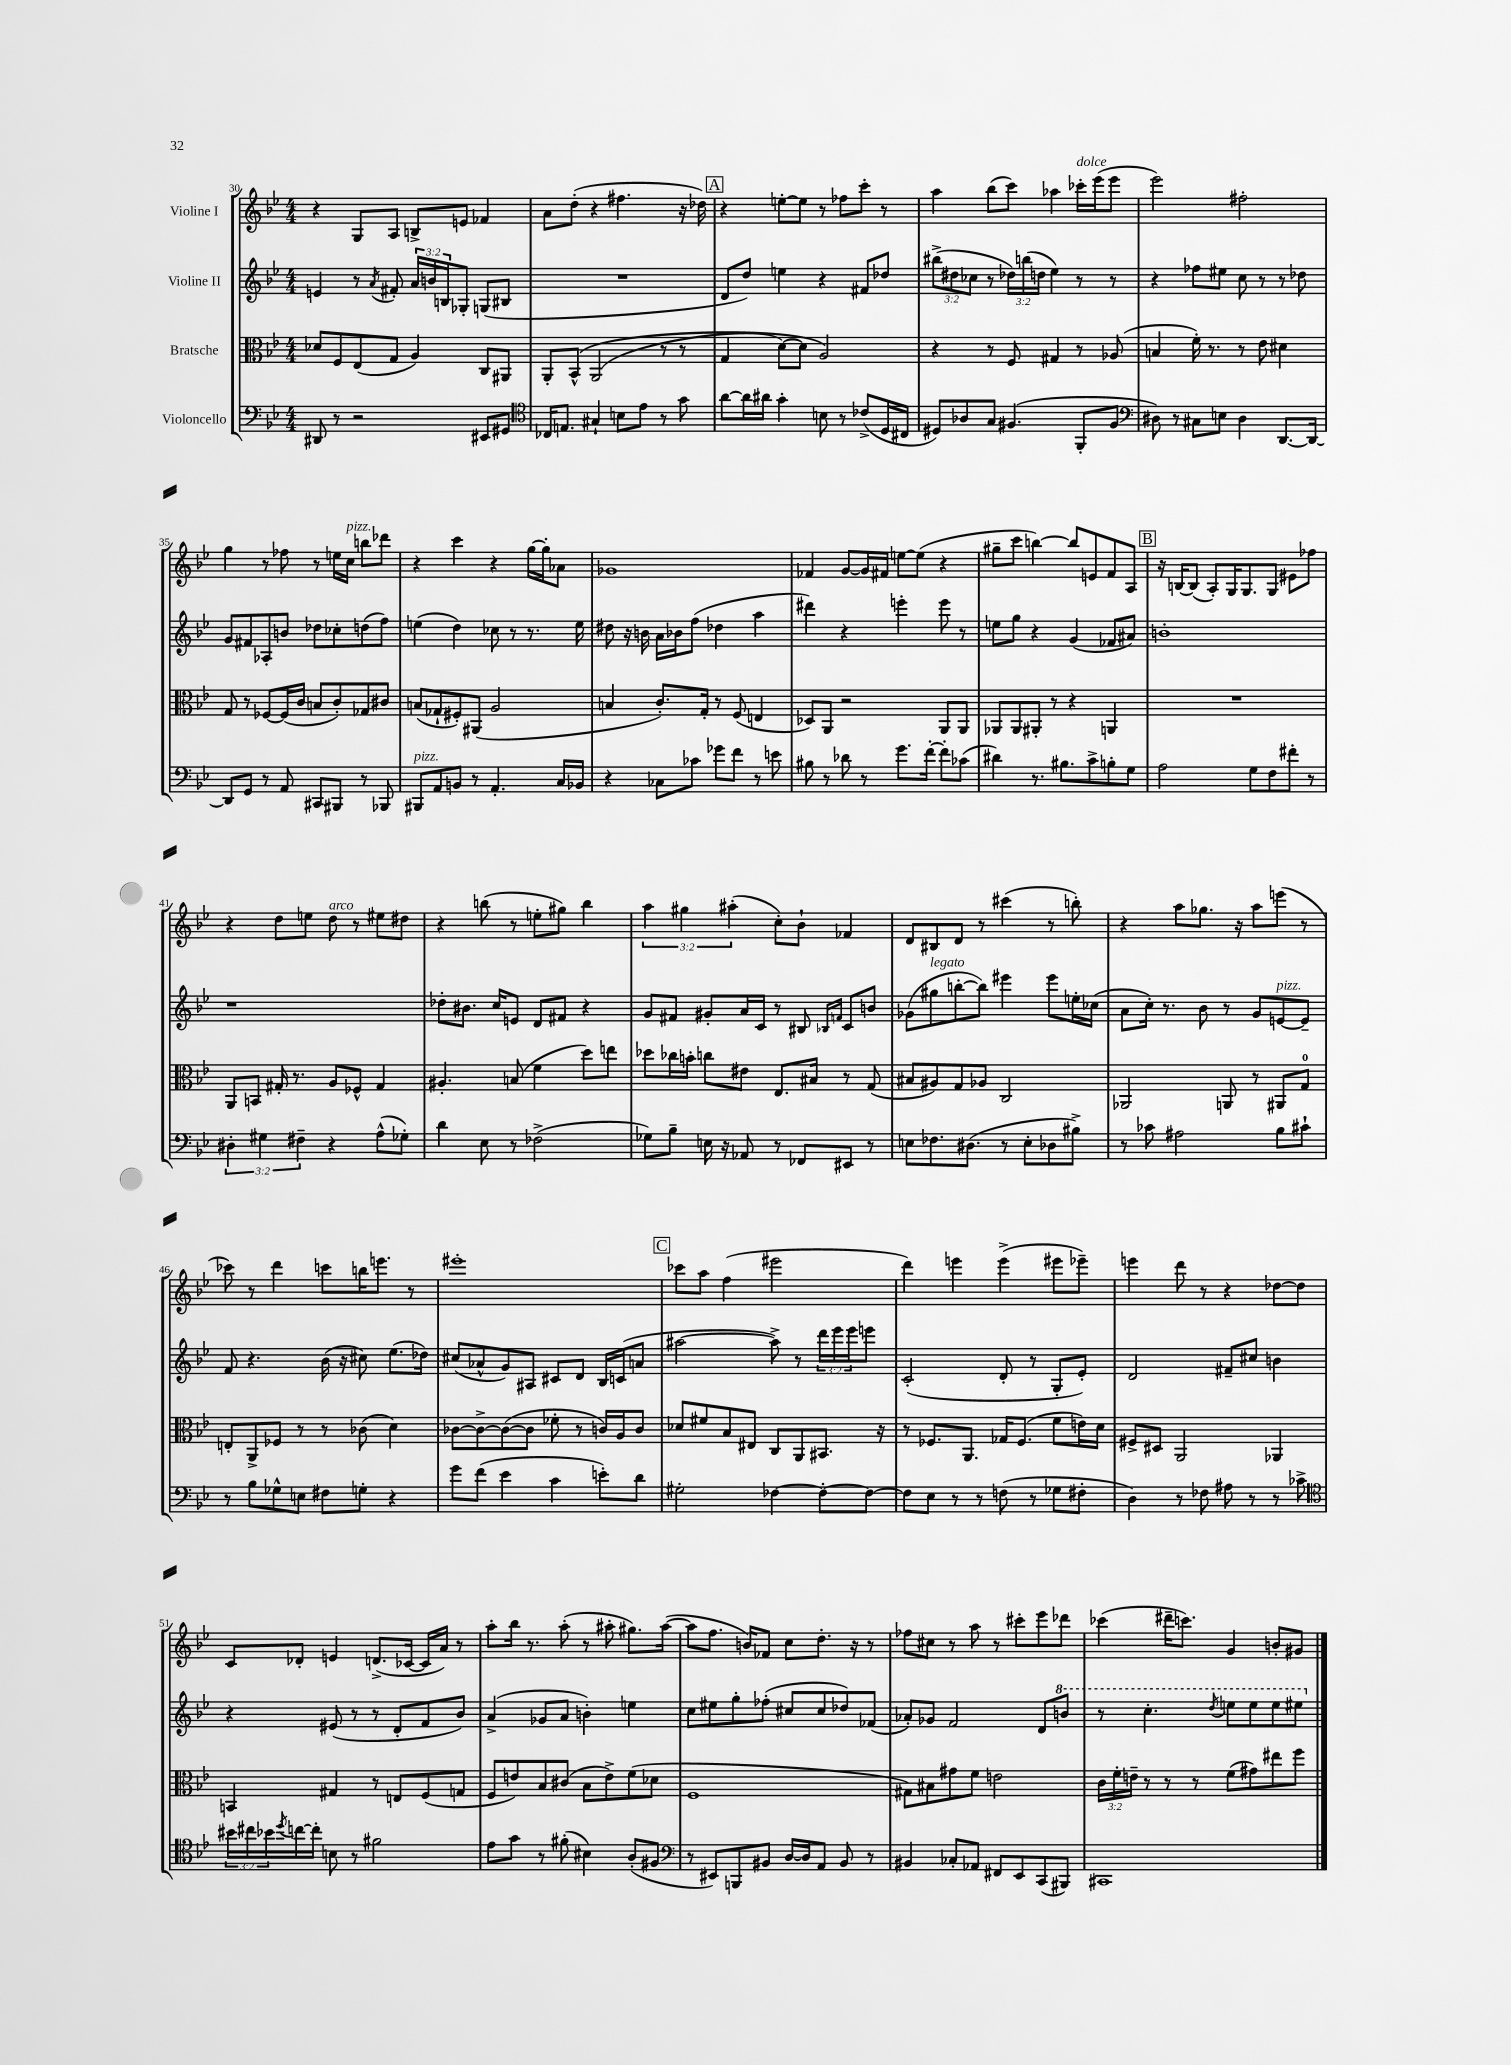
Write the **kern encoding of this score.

**kern	**kern	**kern	**kern
*part4	*part3	*part2	*part1
*staff4	*staff3	*staff2	*staff1
*I"Violoncello	*I"Bratsche	*I"Violine II	*I"Violine I
*clefF4	*clefC3	*clefG2	*clefG2
*k[b-e-]	*k[b-e-]	*k[b-e-]	*k[b-e-]
*M4/4	*M4/4	*M4/4	*M4/4
=30	=30	=30	=30
8DD#X/	8d-X/L	4en/	4r
8r	8F/	.	.
2r	(8E-/	8r	8G/L
.	.	8qa/	.
.	8G/J	8f#X'/	8A/J
.	4A/)	24a/LL	8Bn^/L
.	.	24bn/	.
.	.	24Bn/J	.
.	.	8G-X'/J	8en/J
8EE#X/L	8C/L	(8Gn/L	4f-X/
8GG#X/J	8AA#X/J	8B#X/J	.
=31	=31	=31	=31
*clefC4	*	*	*
16C-X/KL	8AA'/L	1r	8a\L
8.En/J	.	.	.
.	(8BB-^^/J	.	(8dd'\J
4G#X`/	(2AA/	.	4r
8Bn\L	.	.	4.ff#X\
8e-\J	.	.	.
8r	8r	.	.
8g\	8r	.	16r
.	.	.	16dd-X\)
!!LO:REH:place=s1:t=A
=32	=32	=32	=32
[8a\L	4G/	8d/L	4r
16a\L]	.	8dd/J)	.
16a#X\JJ	.	.	.
4g'\	[8d\L)	4een\	[8een'\L
.	8d\J]	.	8ee\J]
8Bn\	2A/)	4r	8r
8r	.	.	8ff-X\L
(8c-X^/L	.	8f#X/L	8ccc'\J
16D/L	.	8dd-X/J	8r
16C#X/JJ	.	.	.
=33	=33	=33	=33
8D#X/L)	4r	(12bb#X^\L	4aa\
.	.	12dd#X\	.
8A-X/	.	.	.
.	.	12cc-X\J	.
8G/J	8r	8r	(8bb-\L
(4.F#X/	8F/	24dd-X\LL)	8ccc\J)
.	.	(24bbn\	.
.	.	24ddn\JJ	.
.	4G#X/	4ee-\)	4aa-X\
!	!	!	!LO:TX:a:i:t=dolce
8FF'/L	8r	8r	16ccc-X'\LL
.	.	.	(16eee-\J
8F#/J	(8A-X/	8r	8eee-\J
=34	=34	=34	=34
*clefF4	*	*	*
8D#X\)	4Bn/	4r	2eee-\)
8r	.	.	.
8C#X\L	16f'\)	8ff-X\L	.
.	8.r	.	.
8En\J	.	8ee#X\J	.
4D#\	8r	8cc\	2ff#X'\
.	8e-\	8r	.
[8.DD/L	4d#X\	8r	.
.	.	8dd-X\	.
16DD/Jk_	.	.	.
!!LO:LB:g=z
=35	=35	=35	=35
8DD/L]	8G/	8g/L	4gg\
8GG/J	8r	8f#X/	.
8r	[8F-X/L	8A-X'/	8r
8AA/	(16F-/L]	8bn/J	8ff-X\
.	16c/JJ	.	.
8CC#X/L	8Bn/L	8dd-X\L	8r
8BBB#X/J	8c'/)	8cc-X'\	16een\LL
!	!	!	!LO:TX:a:i:t=pizz.
.	.	.	16cc\JJ
8r	8G-X/	(8ddn\	8bbn\L
8BBB-X/	8c#X/J	8ff\J)	8ddd-X\J
=36	=36	=36	=36
!LO:TX:a:i:t=pizz.	!	!	!
8BBB#X/L	(8Bn/L	(4een\	4r
8AA/	8G-X`/	.	.
8BBn/J	8F#X'/)	4dd\)	4ccc\
8r	(8AA#X/J	.	.
4.AA'/	2A/	8cc-X\	4r
.	.	8r	.
.	.	8.r	[16gg\LL
.	.	.	16gg'\J]
16C/LL	.	.	8a-X\J
16BB-X/JJ	.	16ee\	.
=37	=37	=37	=37
4r	4Bn/	8dd#X\	1g-X
.	.	16r	.
.	.	16bn\	.
8C-X\L	8.c'/L)	16a\LL	.
.	.	16b-X\J	.
8c-X\J	.	(8ff\J	.
.	16G'/Jk	.	.
8g-X\L	8r	4dd-X\	.
8f\J	(8F/	.	.
8r	4En/	4aa\	.
8en\	.	.	.
=38	=38	=38	=38
8B#X\	8D-X/L)	4ddd#X\)	4f-X/
8r	8AA/J	.	.
8d-X\	2r	4r	[8g/L
8r	.	.	16g/L]
.	.	.	16f#X/JJ
8.g\L	.	4eeen'\	[8een\L
.	.	.	(8ee\J]
[16f'\Jk	.	.	.
8f'\L]	8AA/L	8eee\	4r
(8c-X\J	8AA/J	8r	.
=39	=39	=39	=39
4d#X\)	8AA-X/L	8een\L	8gg#X~\L
.	8AA-/	8gg\J	8ccc\J
8.r	8AA#X'/J	4r	[4bbn\)
.	8r	.	.
8.B#X\L	.	.	.
.	4r	(4g/	8bb/L]
8c^\	.	.	8en/
8Bn'\	4AAn/	8f-X/L	8f/
8G\J	.	8a#X/J)	8A/J
!!LO:REH:place=s1:t=B
=40	=40	=40	=40
2A\	1r	1bn'	16r
.	.	.	[16Bn/KL
.	.	.	(8B/J]
.	.	.	8A'/L)
.	.	.	16G/K
.	.	.	8.G/
8G\L	.	.	.
8F\	.	.	8G/J
8f#X'\J	.	.	8e#X\L
8r	.	.	8ff-X\J
!!LO:LB:g=z
=41	=41	=41	=41
6D#X'\	8AA/L	1r	4r
.	8BBn/J	.	.
6G#X\	.	.	.
.	16G#X'/	.	8dd\L
.	8.r	.	.
6F#X~\	.	.	.
.	.	.	8een\J
!	!	!	!LO:TX:a:i:t=arco
4r	8A/L	.	8dd\
.	8F-X^^/J	.	8r
(8A^^\L	4G#/	.	8ee#X\L
8G-X'\J)	.	.	8dd#X\J
=42	=42	=42	=42
4d\	4.A#X'/	8dd-X'\L	4r
.	.	8.b#X\J	.
8E-\	.	.	(8bbn\
.	.	16cc/KL	.
8r	(8Bn/	8en/J	8r
(2F-X^\	4f\	8d/L	8een'\L
.	.	8f#X/J	8gg#X\J)
.	8dd\L)	4r	4bb\
.	8een\J	.	.
=43	=43	=43	=43
8G-X\L)	8dd-X\L	8g/L	6aa\
8B-~\J	16cc-X\L	8f#X/J	.
.	.	.	6gg#X\
.	16bn'\JJ	.	.
16En\	8ccn\L	8g#X'/L	.
16r	.	.	.
.	.	.	(6aa#X'\
8AA-X/	8e#X\J	16a/L	.
.	.	16c/JJ	.
8r	8.E-/L	8r	8cc'\L)
8FF-X/L	.	8B#X/	8b-`\J
.	16B#X/Jk	.	.
.	.	16qqB-X/LL	.
.	.	16qqfn/JJ	.
8EE#X/J	8r	8c/L	4f-X/
8r	(8G/	8bn/J	.
=44	=44	=44	=44
8En\L	8B#X/L	(8g-X\L	8d/L
!	!	!LO:TX:a:i:t=legato	!
8.F-X\	8A#X/)	8gg#X\	8B#X/
.	8G/	[8bbn'\	8d/J
(8.D#X\J	.	.	.
.	8A-X/J	8bb\J])	8r
8r	2C/	4eee#X\	(4ccc#X\
8E'\L	.	.	.
8D-X\	.	8eee#\L	8r
8B#X^\J)	.	16een'\L	8bbn'\)
.	.	(16cc-X\JJ	.
=45	=45	=45	=45
8r	2AA-X/	8a\L	4r
8c-X\	.	16cc'\Jk)	.
.	.	8.r	.
2A#X\	.	.	8aa\L
.	.	8b-\	8.gg-X\J
.	8AAn/	8r	.
.	.	.	16r
.	8r	8g/L	8aa\L
!	!	!LO:TX:a:i:t=pizz.	!
8B-\L	8AA#X/L	[8en/	(8eeen\J
8c#X`\J	8G/J	8e~/J]	8r
!!LO:LB:g=z
=46	=46	=46	=46
8r	8En'/L	8f/	8ccc-X\)
8B-\L	8AA^/	4.r	8r
8G-X^^\	8F-X/J	.	4ddd\
8En\J	8r	.	.
8F#X\L	8r	(16b-\	8cccn\L
.	.	16r	.
8Gn'\J	(8c-X\	8cc#X\)	16bbn\K
.	.	.	8.eeen\J
4r	4d\)	(8.ee-\L	.
.	.	.	8r
.	.	16dd-X\Jk)	.
=47	=47	=47	=47
8g\L	[8c-X\L	(8cc#X/L	1eee#X'
(8f\J	8c-^\_	8a-X^^/	.
4e-\	(8c-\_	8g/)	.
.	8c-\J]	8A#X/J	.
4c\	8f-X'\	8c#X/L	.
.	8r	8d/J	.
8en'\L)	16cn/LL)	16B-/LL	.
.	16A/J	(16cn/J	.
8d\J	8c/J	8an/J	.
!!LO:REH:place=s1:t=C
=48	=48	=48	=48
2G#X'\	8d-X/L	[2aa#X\	8ccc-X\L
.	8f#X/	.	8aa\J
.	8B-/	.	(4ff\
.	8E#X/J	.	.
[4F-X\	8C/L	8aa#^\])	2eee#X\
.	8AA/	8r	.
8F-'\L_	8.BB#X/J	24ddd\LL	.
.	.	24eee-\	.
.	.	24eee-\J	.
8F-\J_	.	8eeen\J	.
.	16r	.	.
=49	=49	=49	=49
8F-\L]	8r	(2c'/	4ddd\)
8E-\J	8.F-X/L	.	.
8r	.	.	4eeen\
.	8.AA/J	.	.
8r	.	.	.
(8Fn\	16G-X/KL	8d'/	(4eee^\
.	(8.F-/J	.	.
8r	.	8r	.
8G-X\L	8f\L	8G'/L	8eee#X\L
8F#X'\J	16en\L)	8e-'/J)	8eee-X~\J)
.	16d\JJ	.	.
=50	=50	=50	=50
4D\)	8F#X^/L	2d/	4eeen\
.	8D#X/J	.	.
8r	2AA/	.	8ddd\
8F-X\	.	.	8r
8A#X\	.	8f#X~/L	4r
8r	.	8cc#X/J	.
8r	4AA-X/	4bn\	[8dd-X\L
8c-X^\	.	.	8dd-\J]
!!LO:LB:g=z
=51	=51	=51	=51
*clefC4	*	*	*
24b#X\LL	4BBn/	4r	8c/L
24cc#X\	.	.	.
24b-X\	.	.	.
8qdd/	.	.	.
[16ccn\	.	.	8d-X'/J
16cc'\JJ]	.	.	.
8Bn\	4G#X/	(8e#X/	4en/
8r	.	8r	.
2f#X\	8r	8r	(8.dn^/L
.	8En/L	8d'/L	.
.	.	.	[16c-X/Jk
.	(8F/	8f/	16c-/LL]
.	.	.	16a/JJ)
.	8Gn/J	8b-/J)	8r
=52	=52	=52	=52
8e-\L	8F/L	(4a^/	8aa'\L
8g\J	8en/)	.	16bb-\Jk
.	.	.	8.r
8r	8B-/	8g-X/L	.
(8f#X'\	(8c#X/J	8a/J	(8aa'\
4B#X\)	8B-\L	4bn'\)	8r
.	8e^\)	.	8aa#X'\
(8A'/L	(8f\	4een\	8.gg#X\L)
8F#X/J	8d-X\J	.	.
.	.	.	([16aa#\Jk
=53	=53	=53	=53
*clefF4	*	*	*
8r	1F	8cc\L	8aa#\L]
8EE#X/L)	.	8ee#X\	8.ff\J
8BBBn/	.	8gg'\	.
.	.	.	16bn/KL)
8BB#X/J	.	(8ff-X'\J	8f-X/J
[16D/LL	.	8cc#X/L	8cc\L
16D/J]	.	.	.
8AA/J	.	8cc#/	8.dd'\J
8BB#/	.	8dd-X/)	.
.	.	.	16r
8r	.	(8f-X/J	8r
=54	=54	=54	=54
4BB#X/	8G#X\L)	8a-X'/L)	8ff-X\L
.	8B#X\	8g-X/J	8cc#X\J
8C-X'/L	8g#X\	2f/	8r
8AA-X/J	8f\J	.	8aa\
8FF#X/L	2en\	.	8r
8EE-/	.	.	8ccc#X'\L
(8CC/	.	8d/L	8eee-\
*	*	*8va	*
8BBB#X/J)	.	8bbn/J	8ddd-X\J
=55	=55	=55	=55
1CC#X	24c\LL	8r	(4ccc-X\
.	24f'\	.	.
.	24en~\JJ	.	.
.	8r	4.ccc'\	.
.	8r	.	16ddd#X~\KL
.	.	.	8.cccn\J)
.	8r	.	.
.	.	8qddd/	.
.	(8f\L	8eeen\L	4g/
.	8g#X\)	8eee\	.
.	8ee#X\	8eee\	8bn'/L
.	8ff\J	8eee#X\J	8g#X/J
*	*	*X8va	*
==	==	==	==
*-	*-	*-	*-
